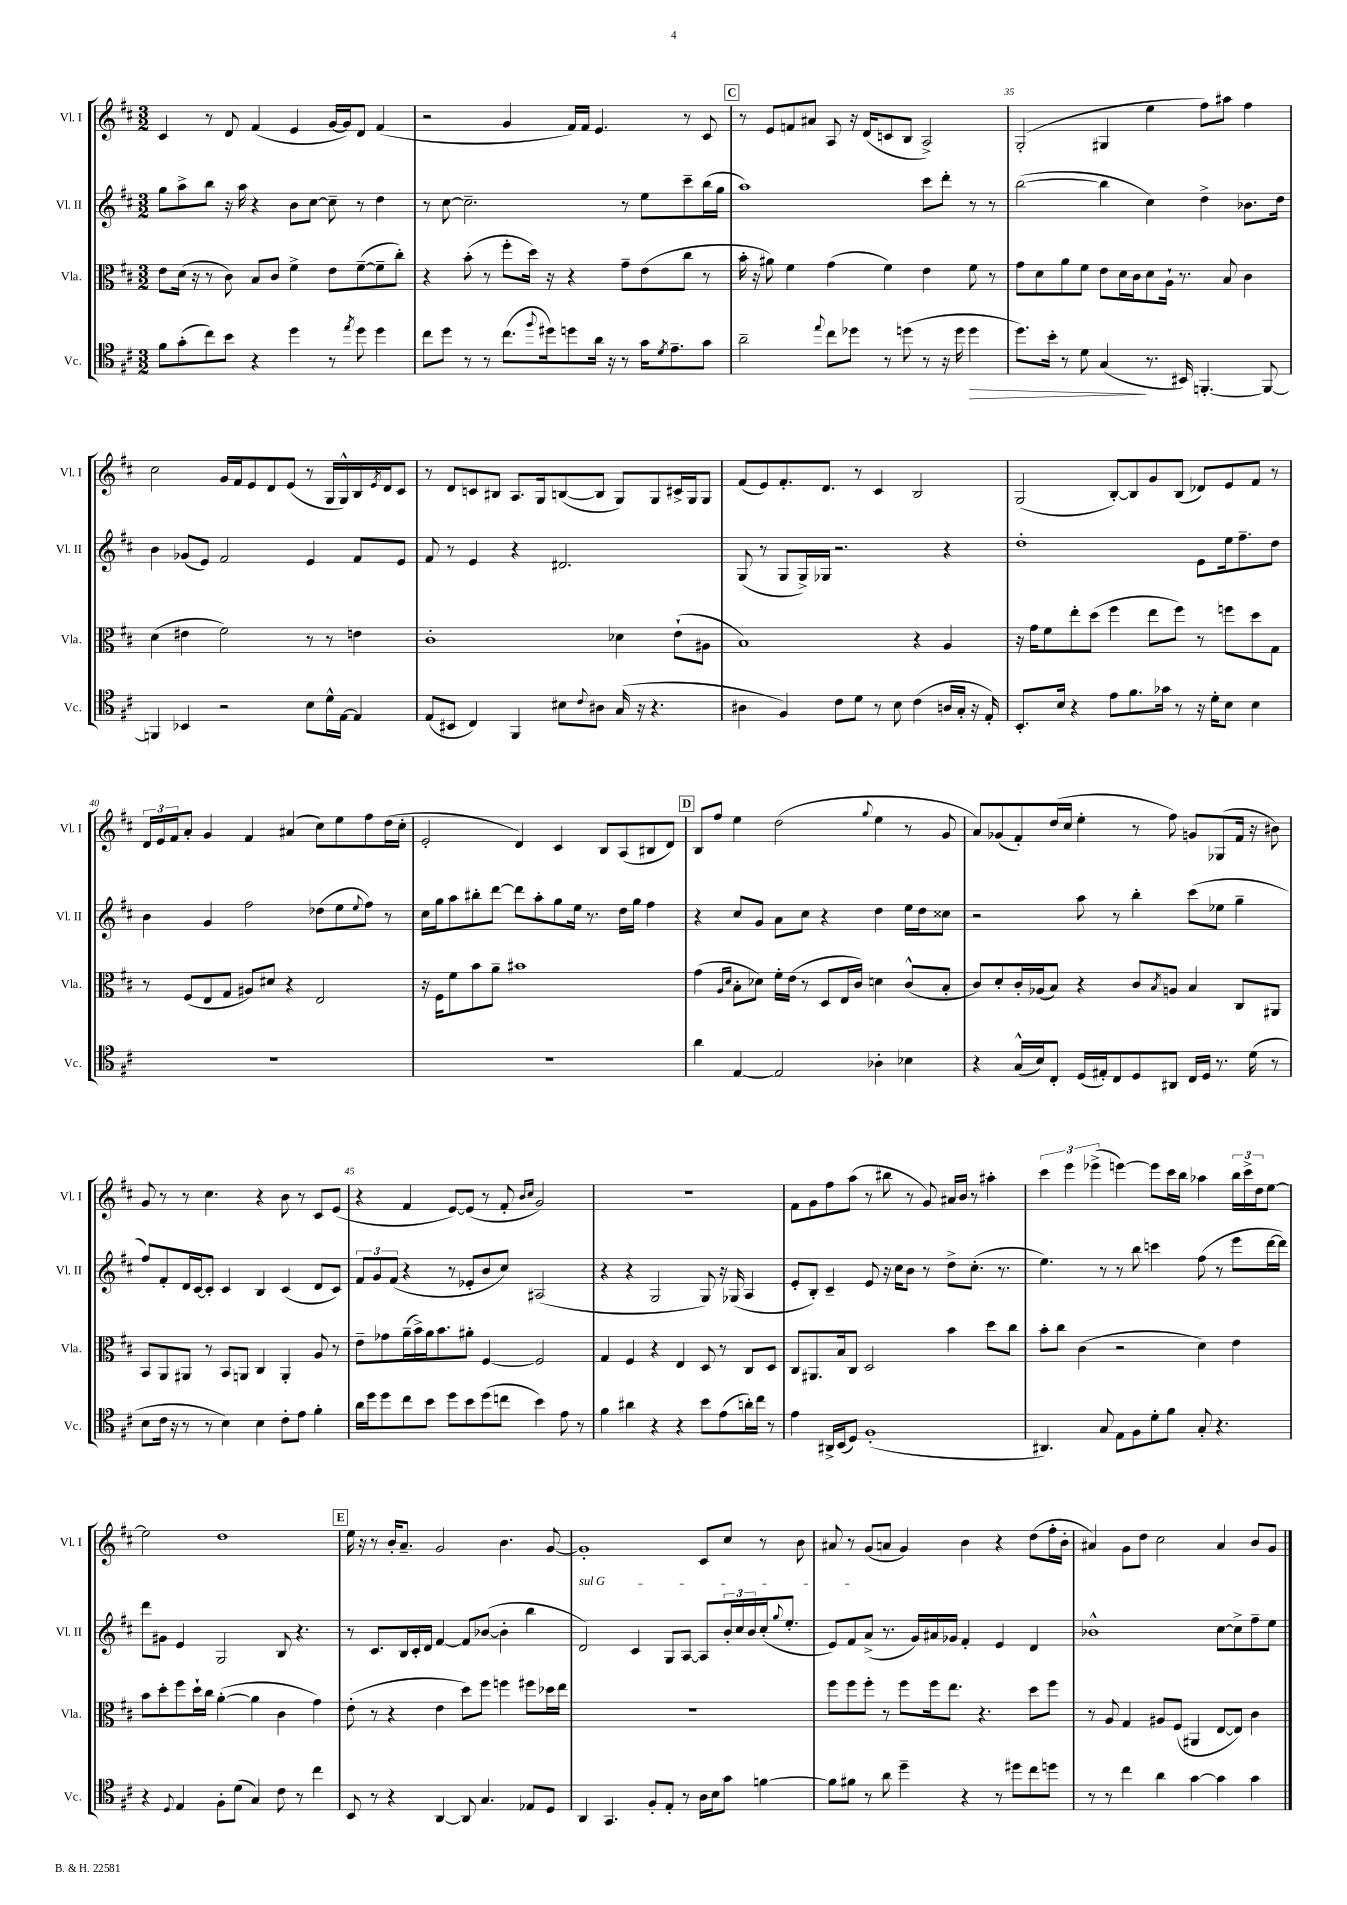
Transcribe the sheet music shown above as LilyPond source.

<<
\new StaffGroup <<
\new Staff = "s0" \with { instrumentName = "Vl. I" shortInstrumentName = "Vl. I" } {
    \clef treble \key d \major \numericTimeSignature \time 3/2
    cis'4 r8 d'8 fis'4( e'4 g'16~ g'16) d'8 fis'4( |
    r2 g'4 fis'16) fis'16 e'4. r8 cis'8 |
    \mark \markup { \box "C" } r8 e'8 f'8 ais'8 a8 r16 d'16( c'8 b8 a2->) |
    g2-.( gis4 e''4 fis''8) ais''8 fis''4 |
    cis''2 g'16 fis'16 e'8 d'8 e'8( r8 g16 g16-^) b16 \acciaccatura { e'8 } d'16 cis'8 |
    r8 d'8 c'8 bis8 a8. g16 b8~( b8 g8) g8 cis'16-> g16 g8 |
    fis'8( e'8) fis'8.-. d'8. r8 cis'4 b2 |
    g2( b8~-.) b8 g'8 b8( des'8) e'8 fis'8 r8 |
    \tuplet 3/2 { d'16 e'16 fis'16 } a'8-. g'4 fis'4 ais'4( cis''8) e''8 fis''8 d''16( cis''16-. |
    e'2-. d'4) cis'4 b8 a8( bis8 d'8) |
    \mark \markup { \box "D" } b8 fis''8 e''4 d''2( \appoggiatura { g''8 } e''4 r8 g'8 |
    a'8) ges'8( fis'8-.) d''16( cis''16 e''4-. r8 fis''8) g'8 ges8( fis'16 r16 bis'8) |
    g'8 r8 r8 cis''4. r4 b'8 r8 cis'8 e'8( |
    r4 fis'4 e'8~) e'8( r8 fis'8-. \grace { b'16 cis''16 } g'2) |
    R1. |
    fis'8 g'8 fis''8 a''8( r8 bis''8 r8 g'8) ais'16 b'16 r8 ais''4-. |
    \tuplet 3/2 { cis'''4 e'''4 ees'''4->( } e'''4~) e'''8 cis'''16 b''16 aes''4 \tuplet 3/2 { b''16 cis'''16-> d''16 } e''8~ |
    e''2 d''1 |
    \mark \markup { \box "E" } e''16 r16 r8 b'16-. a'8.-- g'2 b'4. g'8~ |
    g'1-. cis'8 cis''8 r8 b'8 |
    ais'8 r8 g'8( a'8 g'4) b'4 r4 d''8( fis''16-. b'16-. |
    ais'4) g'8 d''8 cis''2 ais'4 b'8 g'8 \bar "|." |
}
\new Staff = "s1" \with { instrumentName = "Vl. II" shortInstrumentName = "Vl. II" } {
    \clef treble \key d \major \numericTimeSignature \time 3/2
    g''8 a''8-> b''8 r16 a''16 r4 b'8 cis''8~ cis''8-- r8 d''4 |
    r8 cis''8~ cis''2.-- r8 e''8 cis'''8-- b''16( g''16 |
    \mark \markup { \box "C" } a''1) cis'''8 d'''8-. r8 r8 |
    b''2~( b''4 cis''4) d''4-> bes'8. d''16 |
    b'4 ges'8( e'8) fis'2 e'4 fis'8 e'8 |
    fis'8 r8 e'4 r4 dis'2. |
    g8( r8 g8 g16->) ges16 r2. r4 |
    d''1-. e'8 e''16 fis''8.-- d''8 |
    b'4 g'4 fis''2 des''8( e''8 \appoggiatura { e''8 } fis''8) r8 |
    cis''16 g''16 a''8 bis''8-. d'''8~ d'''8 a''8-. g''8 e''16 r8. d''16 g''16 fis''4 |
    \mark \markup { \box "D" } r4 cis''8 g'8 a'8 cis''8 r4 d''4 e''16 d''16 cisis''8 |
    r2 a''8 r8 b''4-. cis'''8( ees''8 g''4-- |
    fis''8) fis'8-. d'16 cis'16~ cis'8-. cis'4 b4 cis'4( d'8 cis'8) |
    \tuplet 3/2 { fis'8 g'8 fis'8( } r4 r8 ees'8-. b'8 cis''8) ais2( |
    r4 r4 g2 g8) r16 ges16( a4 |
    e'8-. b8-.) cis'4-- e'8 r16 cis''16 b'8 r8 d''8-> cis''8.-.( r8. |
    e''4.) r8 r8 b''8 c'''4 fis''8( r8 e'''8 d'''16~ d'''16) |
    d'''8 gis'8 e'4 g2 b8 r4. |
    \mark \markup { \box "E" } r8 cis'8. b16 cis'16-. d'16 fis'4~ fis'8 bes'8~( bes'4-. b''4 |
    \once \override TextSpanner.bound-details.left.text = \markup { \italic "sul G" } d'2\startTextSpan) cis'4 g8 a8~ a8 \tuplet 3/2 { b'16-. cis''16 b'16 } cis''16-.( \appoggiatura { g''8 } e''8.-. |
    e'8) fis'8 a'8->\stopTextSpan( r8. g'16) ais'16 ges'16 fis'4-. e'4 d'4 |
    bes'1-^ cis''8~ cis''8-> fis''8-- e''8 \bar "|." |
}
\new Staff = "s2" \with { instrumentName = "Vla." shortInstrumentName = "Vla." } {
    \clef alto \key d \major \numericTimeSignature \time 3/2
    e'8 d'16( r16 r8 cis'8) b8 cis'8 fis'4-> e'8 fis'8~--( fis'8-- cis''8-.) |
    r4 b'8-.( r8 fis''8-. d''16) r16 r4 g'8-- e'8( cis''8 r8 |
    \mark \markup { \box "C" } b'16-. r16 ais'8) fis'4 g'4( fis'4) e'4 fis'8 r8 |
    g'8 d'8 a'8 fis'8 e'8 d'16 cis'16 d'8 a16-! r8. b8 cis'4 |
    d'4( eis'4 fis'2) r8 r8 e'4 |
    cis'1-. des'4 e'8-!( ais8 |
    b1) r4 a4 |
    r16 g'16 fis'8 e''8-. d''8( fis''4 e''8 fis''8) r8 f''8 d''8 g8 |
    r8 fis8( e8 g8 ais8) dis'8 r4 e2 |
    r16 fis16 fis'8 b'8 a'8-- bis'1 |
    \mark \markup { \box "D" } g'4( \grace { a16 d'16 } b8-. des'8) fis'16-. e'16( r8 d8 e16 cis'16) d'4 cis'8-^( b8-. |
    cis'8) d'8-. cis'16-. aes16( b8) r4 cis'8 \acciaccatura { b8 } a8 b4 cis8 ais,8 |
    b,8 a,8 ais,8 r8 b,8 a,8 cis4 a,4-. a8 r8 |
    e'8-- ges'8 a'16--( b'16->) a'16 b'8. ais'8-. fis4~ fis2 |
    g4 fis4 r4 e4 d8 r8 cis8 d8 |
    cis8 ais,8. b16 cis8 d2 b'4 d''8 cis''8 |
    b'8-. cis''8 cis'4( r2 d'4) e'4 |
    b'8 d''8-. fis''8 d''16-! cis''16 a'4~-.( a'4 cis'4 g'4) |
    \mark \markup { \box "E" } e'8-.( r8 r4 e'4 d''8) fis''8 f''4 fis''8 des''16 e''16 |
    R1. |
    fis''8 fis''8 fis''8-. r8 fis''8 fis''16 e''8. r4. d''8 fis''8 |
    r8 a8 g4 ais8 fis8( ais,4 e8~ e8) cis'4 \bar "|." |
}
\new Staff = "s3" \with { instrumentName = "Vc." shortInstrumentName = "Vc." } {
    \clef tenor \key d \major \numericTimeSignature \time 3/2
    fis'8 g'8-.( cis''8) b'8 r4 d''4 r8 \acciaccatura { e''8 } d''8 d''4 |
    cis''8 d''8 r8 r8 cis''8.( \appoggiatura { fis''8 } dis''16) d''8 a'16 r16 r8 g'16 \acciaccatura { d'8 } e'8.-- g'8 |
    \mark \markup { \box "C" } a'2-- \appoggiatura { e''8 } cis''8 des''8 r8 d''8( r8 r16 d''16 d''4\> |
    d''8.) b'16-. r8 d'8 g4\!( r8. bis,16) f,4.~-. f,8~ |
    f,4 bes,4 r2 b8 d'16-^ e16~ e4 |
    e8( bis,8 cis4) fis,4 bis8 \appoggiatura { cis'8 } ais8 g16( r16 r4. |
    ais4 fis4) cis'8 d'8 r8 b8 cis'4( a16 g16-. r16 e16-.) |
    b,8.-. b16 r4 e'8 fis'8. ges'16 r8 r16 d'16-. b8 b4 |
    R1. |
    R1. |
    \mark \markup { \box "D" } a'4 e4~ e2 aes4-. bes4 |
    r4 g16-^( b16) cis8-. d16( eis16-.) cis8 d8 ais,8 cis16 d16 r8. d'16( r8 |
    b8 cis'16 r16 r8 r8 b4) b4 cis'8-. e'8 fis'4-. |
    a'16 d''16 d''8 cis''8 b'8 d''8 b'8 d''8( c''8 b'4) e'8 r8 |
    fis'4 ais'4 r4 r4 b'8 e'8( a'16-.) cis''16 r8 |
    e'4 ais,16-> b,16( d8) fis1-.( |
    ais,4.) g8 e8 fis8 d'8-. fis'8 g8-. r4. |
    r4 \appoggiatura { d8 } e4 fis8-. d'8( g4) cis'8 r8 cis''4 |
    \mark \markup { \box "E" } b,8 r8 r4 a,4~ a,8 g4. ees8 d8 |
    a,4 g,4. fis8-. e8-. r8 a16 b16 g'8 f'4~ |
    f'8 fis'8 r8 a'8 d''4-- r4 r8 dis''8 cis''8 d''8 |
    r8 r8 cis''4 a'4 g'4~ g'4 g'4 \bar "|." |
}
>>
>>
\layout { \context { \Score currentBarNumber = #32 \override BarNumber.break-visibility = ##(#f #t #t) barNumberVisibility = #(every-nth-bar-number-visible 5) } }
